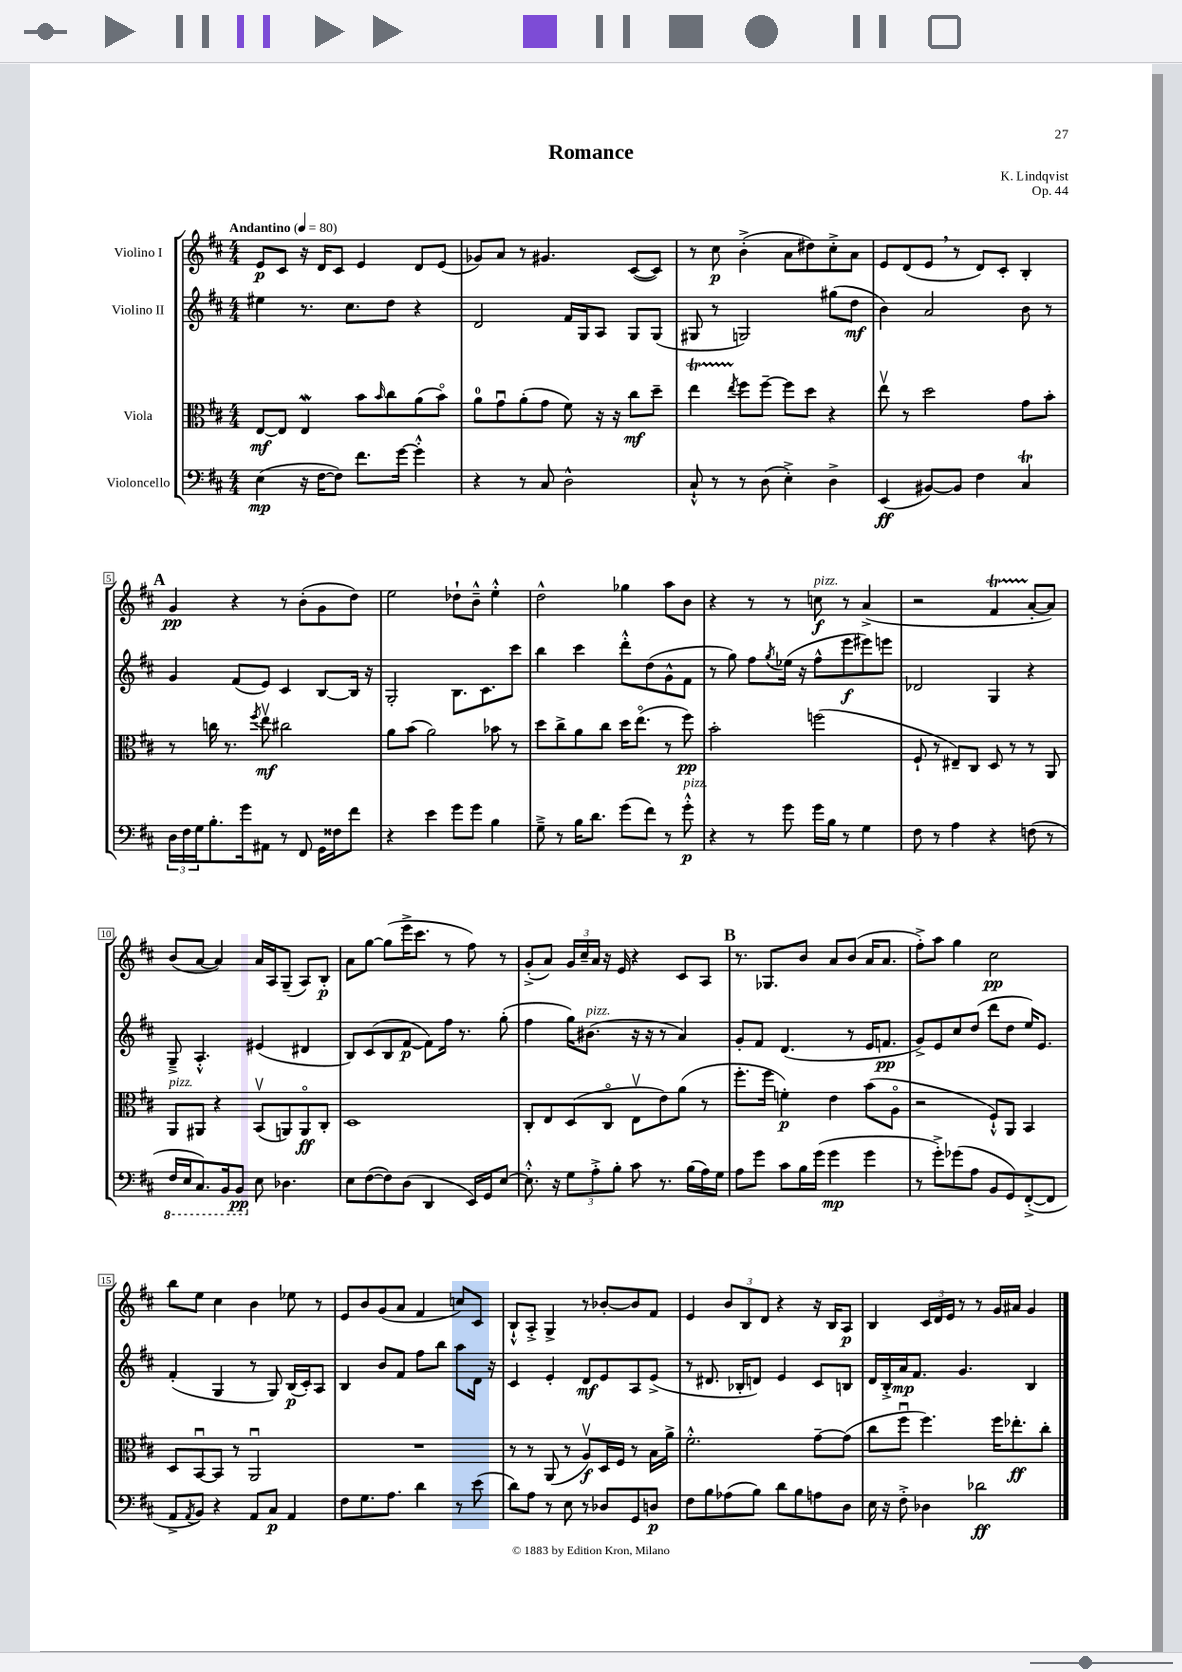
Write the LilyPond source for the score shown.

\header { title = "Romance" composer = "K. Lindqvist" opus = "Op. 44" }
<<
\new StaffGroup <<
\new Staff = "s0" \with { instrumentName = "Violino I" } {
    \clef treble \key d \major \numericTimeSignature \time 4/4 \tempo "Andantino" 4 = 80
    e'8\p cis'8 r16 d'16 cis'8 e'4 d'8 e'8( |
    ges'8) a'8 r8 gis'4. cis'8~( cis'8) |
    r8 cis''8\p b'4-.->( a'8 dis''8) cis''8-.-> a'8 |
    e'8 d'8( e'8 \breathe r8 d'8) cis'8-. b4-. |
    \mark \markup { \bold "A" } g'4\pp r4 r8 b'8-.( g'8 d''8) |
    e''2 des''8-! b'8---^ e''4-.-^ |
    d''2-^ ges''4 a''8 b'8 |
    r4 r8 r8 c''8\f^\markup { \italic "pizz." } r8 a'4->( |
    r2 fis'4\startTrillSpan a'8~-.\stopTrillSpan a'8) |
    b'8( a'8~ a'4) a'16 a16 g8--( a8) b8-.\p |
    a'8 g''8~ g''8( e'''16-> cis'''8. r8 fis''8) r8 |
    g'8-.->( a'8) \tuplet 3/2 { g'16 cis''16-- a'16 } r16 e'16 r4 cis'8 a8 |
    \mark \markup { \bold "B" } r8. ges8. b'8 a'8 b'8( a'16 a'8. |
    fis''8-.->) a''8 g''4 cis''2\pp |
    b''8 e''8 cis''4 b'4 ees''8 r8 |
    e'8 b'8 g'8( a'8 fis'4 c''8) cis'8 |
    b8-!-^ a8-.-> g4-> r8 bes'8~-. bes'8 fis'8 |
    e'4 \tuplet 3/2 { b'8 b8 d'8 } r4 r16 b16 a8\p |
    b4 \tuplet 3/2 { cis'16 d'16 e'16 } r8 r8 g'16 ais'16 g'4 \bar "|." |
}
\new Staff = "s1" \with { instrumentName = "Violino II" } {
    \clef treble \key d \major \numericTimeSignature \time 4/4
    eis''4 r8. cis''8. d''8 r4 |
    d'2 fis'16 g16 a8 g8 g8( |
    gis8 r8 g2) gis''8( d''8\mf |
    b'4) a'2 b'8 r8 |
    \mark \markup { \bold "A" } g'4 fis'8( e'8) cis'4 b8~ b16 r16 |
    g2-. b8. cis'8. cis'''8 |
    b''4 cis'''4 d'''8-.-^ d''8( g'8-^ fis'8 |
    r8 g''8) fis''8 \acciaccatura { g''8 } ees''16( r16 fis''8-^ e'''8\f eis'''8) e'''8 |
    des'2 g4 r4 |
    g8---> a4.-.-^ eis'4( dis'4 |
    b8) cis'8( b8 fis'8~\p fis'8) fis''16 r8. g''8-.( |
    fis''4 g''16) bis'8.^\markup { \italic "pizz." }( r16 r16 r8 a'4) |
    \mark \markup { \bold "B" } g'8-. fis'8 d'4.( r8 e'16 f'8.\pp |
    g'8->) e'8 cis''8 d''8( d'''8 d''8 e''16) e'8. |
    fis'4-.( g4 r8 g8) b16\p( cis'16-.) a8 |
    b4 b'8 fis'8 fis''8 b''8 a''8 d'16 r16 |
    cis'4 e'4-. d'8\mf e'8 a8 e'8->( |
    r8 dis'8. bes16-. d'8) e'4 cis'8 b8 |
    d'16 b16-.-> a'16\mp fis'8. g'4. b4 \bar "|." |
}
\new Staff = "s2" \with { instrumentName = "Viola" } {
    \clef alto \key d \major \numericTimeSignature \time 4/4
    e8~\mf e8 e4\mordent b'8 \grace { b'16 } cis''8 a'8( b'8\flageolet) |
    a'8-0 g'8\downbow a'8-.( g'8 fis'8) r16 r16 cis''8\mf d''8-- |
    e''4\startTrillSpan \acciaccatura { e''8 } fis''8\stopTrillSpan fis''8~-- fis''8 d''8 r4 |
    e''8\upbow r8 d''2 g'8 b'8-. |
    \mark \markup { \bold "A" } r8 c''16 r8. \acciaccatura { fis''8 } e''8\upbow\mf cis''2 |
    a'8 b'8( a'2) bes'8 r8 |
    d''8 cis''8-> a'8 cis''8 d''16 e''8.\flageolet( r8 fis''8\pp) |
    b'2-. f''2( |
    fis8-! r8 eis8--) cis8 d8 r8 r8 a,8 |
    a,8^\markup { \italic "pizz." } ais,8 r4 b,8\upbow( a,8) a,8\flageolet\ff cis8-. |
    d1 |
    cis8-. e8 d8( cis8\flageolet e8\upbow e'8) a'8( r8 |
    \mark \markup { \bold "B" } fis''8.-. fis''16 f'4-.\p) e'4 b'8( a8\flageolet |
    r2 fis8-!-^) a,8 b,4 |
    d8 b,8~\downbow b,8 r8 a,2\downbow |
    R1 |
    r8 r8 a,8( r8 a8\upbow\f) d16 fis16 r8 b16 a'16-> |
    fis'2.-.-^ g'8~-- g'8( |
    cis''8 fis''8\downbow fis''4.) fis''16 ees''8.-.\ff cis''8-. \bar "|." |
}
\new Staff = "s3" \with { instrumentName = "Violoncello" } {
    \clef bass \key d \major \numericTimeSignature \time 4/4
    e4\mp( r16 fis16~ fis8) fis'8. g'16~ g'4-.-^ |
    r4 r8 cis8 d2-^ |
    cis8-!-^ r8 r8 d8( e4-.->) d4-> |
    e,4\ff( bis,8~) bis,8 fis4 cis4\trill |
    \mark \markup { \bold "A" } \tuplet 3/2 { d16 fis16 g16 } b8.-. g'16 ais,8 r8 fis,8 g,16 fisis16 fis'8 |
    r4 e'4 g'8 g'8 b4 |
    g8---> r8 b16 d'8. g'8( fis'8) r8 g'8-.-^\p^\markup { \italic "pizz." } |
    r4 r8 g'8 g'16 b16 r8 g4 |
    fis8 r8 a4 r4 f8( r8 |
    \ottava #-1 fis,16 e,16 cis,8.) b,,16 b,,8\pp \ottava #0 e8 des4. |
    e8 fis8~( fis8) d8( d,4 e,16) g,16 e8~ |
    e8.-.-^ r16 \tuplet 3/2 { g8 a8-.-> b8-. } cis'8 r8. b16( a16) g16 |
    \mark \markup { \bold "B" } a8 g'8 cis'8 b16 g'16( g'4\mp g'4 |
    r8 g'8-.->) ges'8( a8 b,8 g,8) fis,8~-.->( fis,8 |
    a,8-> \acciaccatura { a,8 } b,8) r4 a,8 cis8\p a,4 |
    fis8 g8. a8. d'4 r8 e'8( |
    d'8) a8 r8 e8 r8 des8 g,8 d8\p |
    fis8 b8 aes8( b8) d'8 b8 a8 d8 |
    e16 r16 fis8-.-> des4 des'2\ff \bar "|." |
}
>>
>>
\layout { \context { \Score \override BarNumber.stencil = #(make-stencil-boxer 0.1 0.3 ly:text-interface::print) } }
